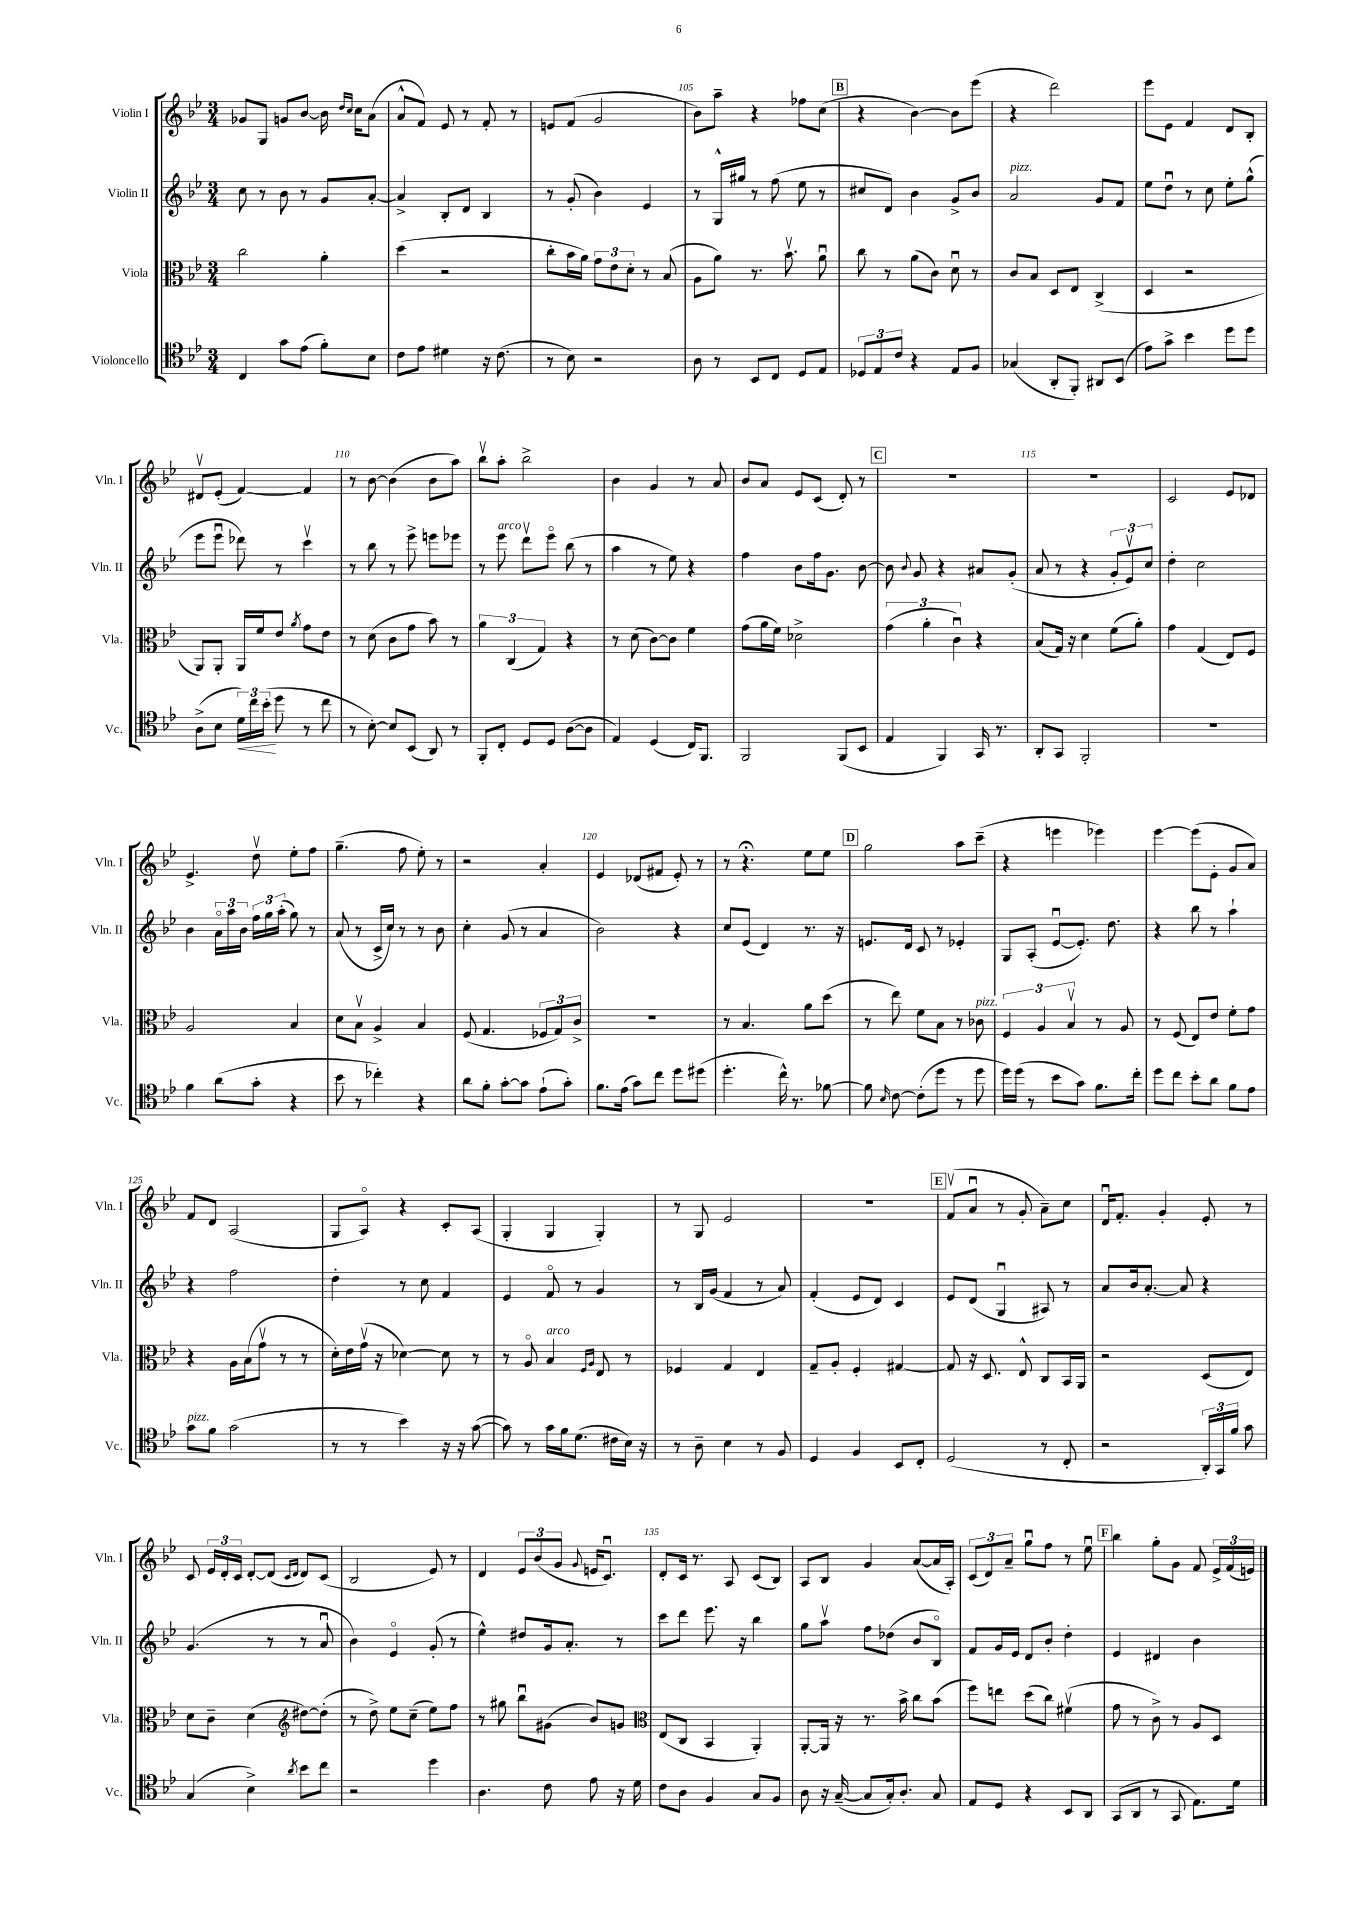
<<
\new StaffGroup <<
\new Staff = "s0" \with { instrumentName = "Violin I" shortInstrumentName = "Vln. I" } {
    \clef treble \key bes \major \numericTimeSignature \time 3/4
    \autoBeamOff ges'8[ g8] g'8[ bes'8]~ bes'16 \grace { d''16[ c''16] } c''16[ a'8]( |
    a'8[-^ f'8]) ees'8 r8 f'8-. r8 |
    e'8[ f'8]( g'2 |
    bes'8[) a''8]-- r4 fes''8[ c''8]( |
    \mark \markup { \box "B" } r4 bes'4~) bes'8[ ees'''8]( |
    r4 d'''2) |
    ees'''8[ ees'8] f'4 d'8[ bes8]-. |
    dis'8[\upbow ees'8]-.( f'4~) f'4 |
    r8 bes'8~ bes'4( bes'8[ a''8]) |
    bes''8[\upbow a''8]-. bes''2-> |
    bes'4 g'4 r8 a'8 |
    bes'8[ a'8] ees'8[ c'8]( d'8-.) r8 |
    \mark \markup { \box "C" } R2. |
    R2. |
    c'2 ees'8[ des'8] |
    ees'4.-> d''8\upbow ees''8[-. f''8] |
    g''4.--( f''8 ees''8-.) r8 |
    r2 a'4-. |
    ees'4 des'8[( fis'8] ees'8-.) r8 |
    r8 r4.\fermata ees''8[ ees''8] |
    \mark \markup { \box "D" } g''2 a''8[ c'''8]--( |
    r4 e'''4 ees'''4) |
    ees'''4~ ees'''8[( ees'8]-. g'8[ a'8]) |
    f'8[ d'8] a2( |
    g8[ a8]\flageolet) r4 c'8[-. a8]( |
    g4-. g4 g4-.) |
    r8 g8 ees'2 |
    R2. |
    \mark \markup { \box "E" } f'8[\upbow( a'8]\downbow r8 g'8-. a'8[--) c''8] |
    d'16[\downbow f'8.]-. g'4-. ees'8-. r8 |
    c'8 \tuplet 3/2 { ees'16[ d'16-. c'16] } d'8[~-. d'8]( \grace { c'16[ d'16] } d'8[) c'8]( |
    bes2 ees'8) r8 |
    d'4 \tuplet 3/2 { ees'8[ bes'8( g'8] } \appoggiatura { g'8 } e'16[ c'8.]\downbow) |
    d'8[-. c'16] r8. a8 c'8[( bes8]) |
    a8[ bes8] g'4 a'8[~( a'16 a16]-.) |
    \tuplet 3/2 { c'8[( d'8) a'8]-- } g''8[\downbow f''8] r8 ees''8\downbow |
    \mark \markup { \box "F" } bes''4 g''8[-. g'8] f'8 \tuplet 3/2 { ees'16[-> f'16( e'16]) } \bar "|." |
}
\new Staff = "s1" \with { instrumentName = "Violin II" shortInstrumentName = "Vln. II" } {
    \clef treble \key bes \major \numericTimeSignature \time 3/4
    \autoBeamOff c''8 r8 bes'8 r8 g'8[ a'8]~-. |
    a'4-> bes8[-. d'8] bes4 |
    r8 g'8-.( bes'4) ees'4 |
    r8 g16[-^ gis''16] r8 f''8( ees''8 r8 |
    \mark \markup { \box "B" } cis''8[ d'8]) bes'4 g'8[-> bes'8] |
    a'2^\markup { \italic "pizz." } g'8[ f'8] |
    ees''8[ d''8]\downbow r8 c''8 ees''8[-. g''8]-^( |
    ees'''8[ ees'''8]\downbow des'''8) r8 c'''4\upbow |
    r8 bes''8 r8 ees'''8-> e'''8[ ees'''8] |
    r8 ees'''8^\markup { \italic "arco" } d'''8[\upbow ees'''8]\flageolet bes''8( r8 |
    a''4 r8 ees''8) r4 |
    f''4 bes'8[ f''16 g'8.] bes'8~ |
    \mark \markup { \box "C" } bes'8 \appoggiatura { bes'8 } g'8 r4 ais'8[ g'8]-.( |
    a'8 r8 r4 \tuplet 3/2 { g'8[-. ees'8\upbow) c''8] } |
    d''4-. c''2 |
    bes'4 \tuplet 3/2 { a'16[\flageolet a''16 bes'16] } \tuplet 3/2 { f''16[ g''16 a''16]-.( } g''8) r8 |
    a'8( r8 c'16[-> c''16]) r8 r8 bes'8 |
    c''4-. g'8( r8 a'4 |
    bes'2) r4 |
    c''8[ ees'8]( d'4) r8. r16 |
    \mark \markup { \box "D" } e'8.[ d'16] c'8 r8 ees'4-. |
    g8[ a8]-.( ees'8[~\downbow ees'8.]-.) d''8. |
    r4 bes''8 r8 a''4-! |
    r4 f''2 |
    d''4-. r8 c''8 f'4 |
    ees'4 f'8\flageolet r8 g'4 |
    r8 bes16[ g'16]( f'4 r8 a'8) |
    f'4-.( ees'8[ d'8]) c'4 |
    \mark \markup { \box "E" } ees'8[ d'8]( g4\downbow ais8) r8 |
    a'8[ bes'16 a'8.]~-. a'8 r4 |
    g'4.( r8 r8 a'8\downbow |
    bes'4) ees'4\flageolet g'8-.( r8 |
    ees''4-^) dis''8[ g'16 a'8.]-. r8 |
    c'''8[ d'''8] ees'''8. r16 bes''4 |
    g''8[ a''8]\upbow f''8[ des''8]( bes'8[ bes8]\flageolet) |
    f'8[ g'16 ees'16] d'8[ bes'8]-. d''4-. |
    \mark \markup { \box "F" } ees'4 dis'4 bes'4 \bar "|." |
}
\new Staff = "s2" \with { instrumentName = "Viola" shortInstrumentName = "Vla." } {
    \clef alto \key bes \major \numericTimeSignature \time 3/4
    \autoBeamOff c''2 a'4-. |
    d''4( r2 |
    c''8[-. bes'16 a'16]) \tuplet 3/2 { g'8[ ees'8 d'8]-. } r8 bes8( |
    a8[ a'8]) r8. bes'8.\upbow a'8\downbow |
    \mark \markup { \box "B" } c''8 r8 a'8[( c'8]) d'8\downbow r8 |
    c'8[ bes8] d8[ ees8] c4->( |
    d4 r2 |
    a,8[) a,8]-. a,16[ f'16 ees'8] \acciaccatura { a'8 } g'8[ ees'8] |
    r8 d'8( c'8[ g'8] bes'8) r8 |
    \tuplet 3/2 { a'4 c4( g4) } r4 |
    r8 d'8( c'8[~) c'8] f'4 |
    g'8[( a'16 f'16]) des'2-> |
    \mark \markup { \box "C" } \tuplet 3/2 { g'4( a'4-. c'4\downbow) } r4 |
    bes8[( g16]) r16 d'4 f'8[( a'8]-.) |
    g'4 g4( ees8[) f8] |
    a2 bes4 |
    d'8[ bes8]\upbow a4-> bes4 |
    f8( g4. \tuplet 3/2 { fes8[ g8) c'8]-> } |
    R2. |
    r8 bes4. a'8[ d''8]( |
    \mark \markup { \box "D" } r8 ees''8) f'8[ bes8] r8 ces'8^\markup { \italic "pizz." } |
    \tuplet 3/2 { f4 a4 bes4\upbow } r8 a8 |
    r8 f8( ees8[) ees'8] f'8[-. g'8] |
    r4 a16[ bes16( g'8]\upbow r8 r8 |
    d'16[-.) ees'16 g'16]\upbow( r16 des'4~) des'8 r8 |
    r8 a8\flageolet bes4^\markup { \italic "arco" } \grace { f16[ a16] } ees8 r8 |
    fes4 g4 ees4 |
    g8[-- a8]-. f4-. gis4~ |
    \mark \markup { \box "E" } gis8 r16 d8. ees8-^ c8[ bes,16 a,16] |
    r2 d8[( ees8]) |
    d'8[ c'8]-- d'4( \clef treble dis''8[~) dis''8]-.( |
    r8 d''8->) ees''8[ c''8]--( ees''8[) f''8] |
    r8 gis''8 bes''8[\downbow gis'8]( bes'8[) g'8] |
    \clef alto ees8[( c8] bes,4 a,4-.) |
    a,8[~-. a,16] r16 r8. bes'16-> c''8[ bes'8]( |
    f''8[) e''8] d''8[( c''8]) fis'4\upbow( |
    \mark \markup { \box "F" } g'8 r8 c'8->) r8 a8[ d8] \bar "|." |
}
\new Staff = "s3" \with { instrumentName = "Violoncello" shortInstrumentName = "Vc." } {
    \clef tenor \key bes \major \numericTimeSignature \time 3/4
    \autoBeamOff c4 g'8[ ees'8]( f'8[-.) bes8] |
    c'8[ ees'8] dis'4 r16 c'8.( |
    r8 bes8) r2 |
    a8 r8 bes,8[ c8] d8[ ees8] |
    \mark \markup { \box "B" } \tuplet 3/2 { des8[ ees8 c'8] } r4 ees8[ f8] |
    ges4( a,8[-. f,8]-.) ais,8[ bes,8]( |
    ees'8[) g'8]-> bes'4 d''8[ d''8] |
    a8[->( bes8] \tuplet 3/2 { d'16[\<) c''16 bes'16]-.\!( } d''8 r8 c''8 |
    r8 bes8~-.) bes8[ bes,8]( a,8) r8 |
    f,8[-. c8]-. d8[ d8] a8[~( a8] |
    ees4) d4( c16[) f,8.] |
    f,2 f,8[( bes,8] |
    \mark \markup { \box "C" } ees4 f,4) g,16 r8. |
    a,8[-. g,8] f,2-. |
    R2. |
    f'4 a'8[( g'8]-. r4 |
    bes'8 r8 ces''4-.) r4 |
    a'8[ f'8]-. g'8[~-. g'8] ees'8[-!( g'8]-.) |
    f'8.[ ees'16]( g'8[) c''8] d''8[ dis''8]( |
    d''4.-. c''16-^) r8. fes'8~ |
    \mark \markup { \box "D" } fes'8 \grace { bes16 } c'8~ c'8[-.( d''8] r8 d''8 |
    d''16[) d''16]( r8 bes'8[ g'8]) f'8.[ c''16]-. |
    d''8[ c''8] bes'8[-. a'8] f'8[ ees'8] |
    g'8[^\markup { \italic "pizz." } f'8] g'2( |
    r8 r8 bes'4) r16 r16 g'8~( |
    g'8) r8 g'16[ f'16 d'8.]( cis'16[ bes16]) r16 |
    r8 a8-- bes4 r8 f8 |
    d4 f4 bes,8[ c8]-. |
    \mark \markup { \box "E" } d2( r8 c8-. |
    r2 \tuplet 3/2 { a,16[-.) g,16 f'16] } g'8 |
    g4( bes4->) \acciaccatura { a'8 } bes'8[ c''8] |
    r2 d''4 |
    a4. c'8 ees'8 r16 d'16 |
    c'8[ a8] f4 g8[ f8] |
    a8 r16 g16~--( g8[ g16-.) a8.]-. g8 |
    ees8[ d8] r4 bes,8[ a,8] |
    \mark \markup { \box "F" } g,8[( a,8] r8 g,8 ees8.[) d'16] \bar "|." |
}
>>
>>
\layout { \context { \Score currentBarNumber = #102 \override BarNumber.break-visibility = ##(#f #t #t) barNumberVisibility = #(every-nth-bar-number-visible 5) } }
